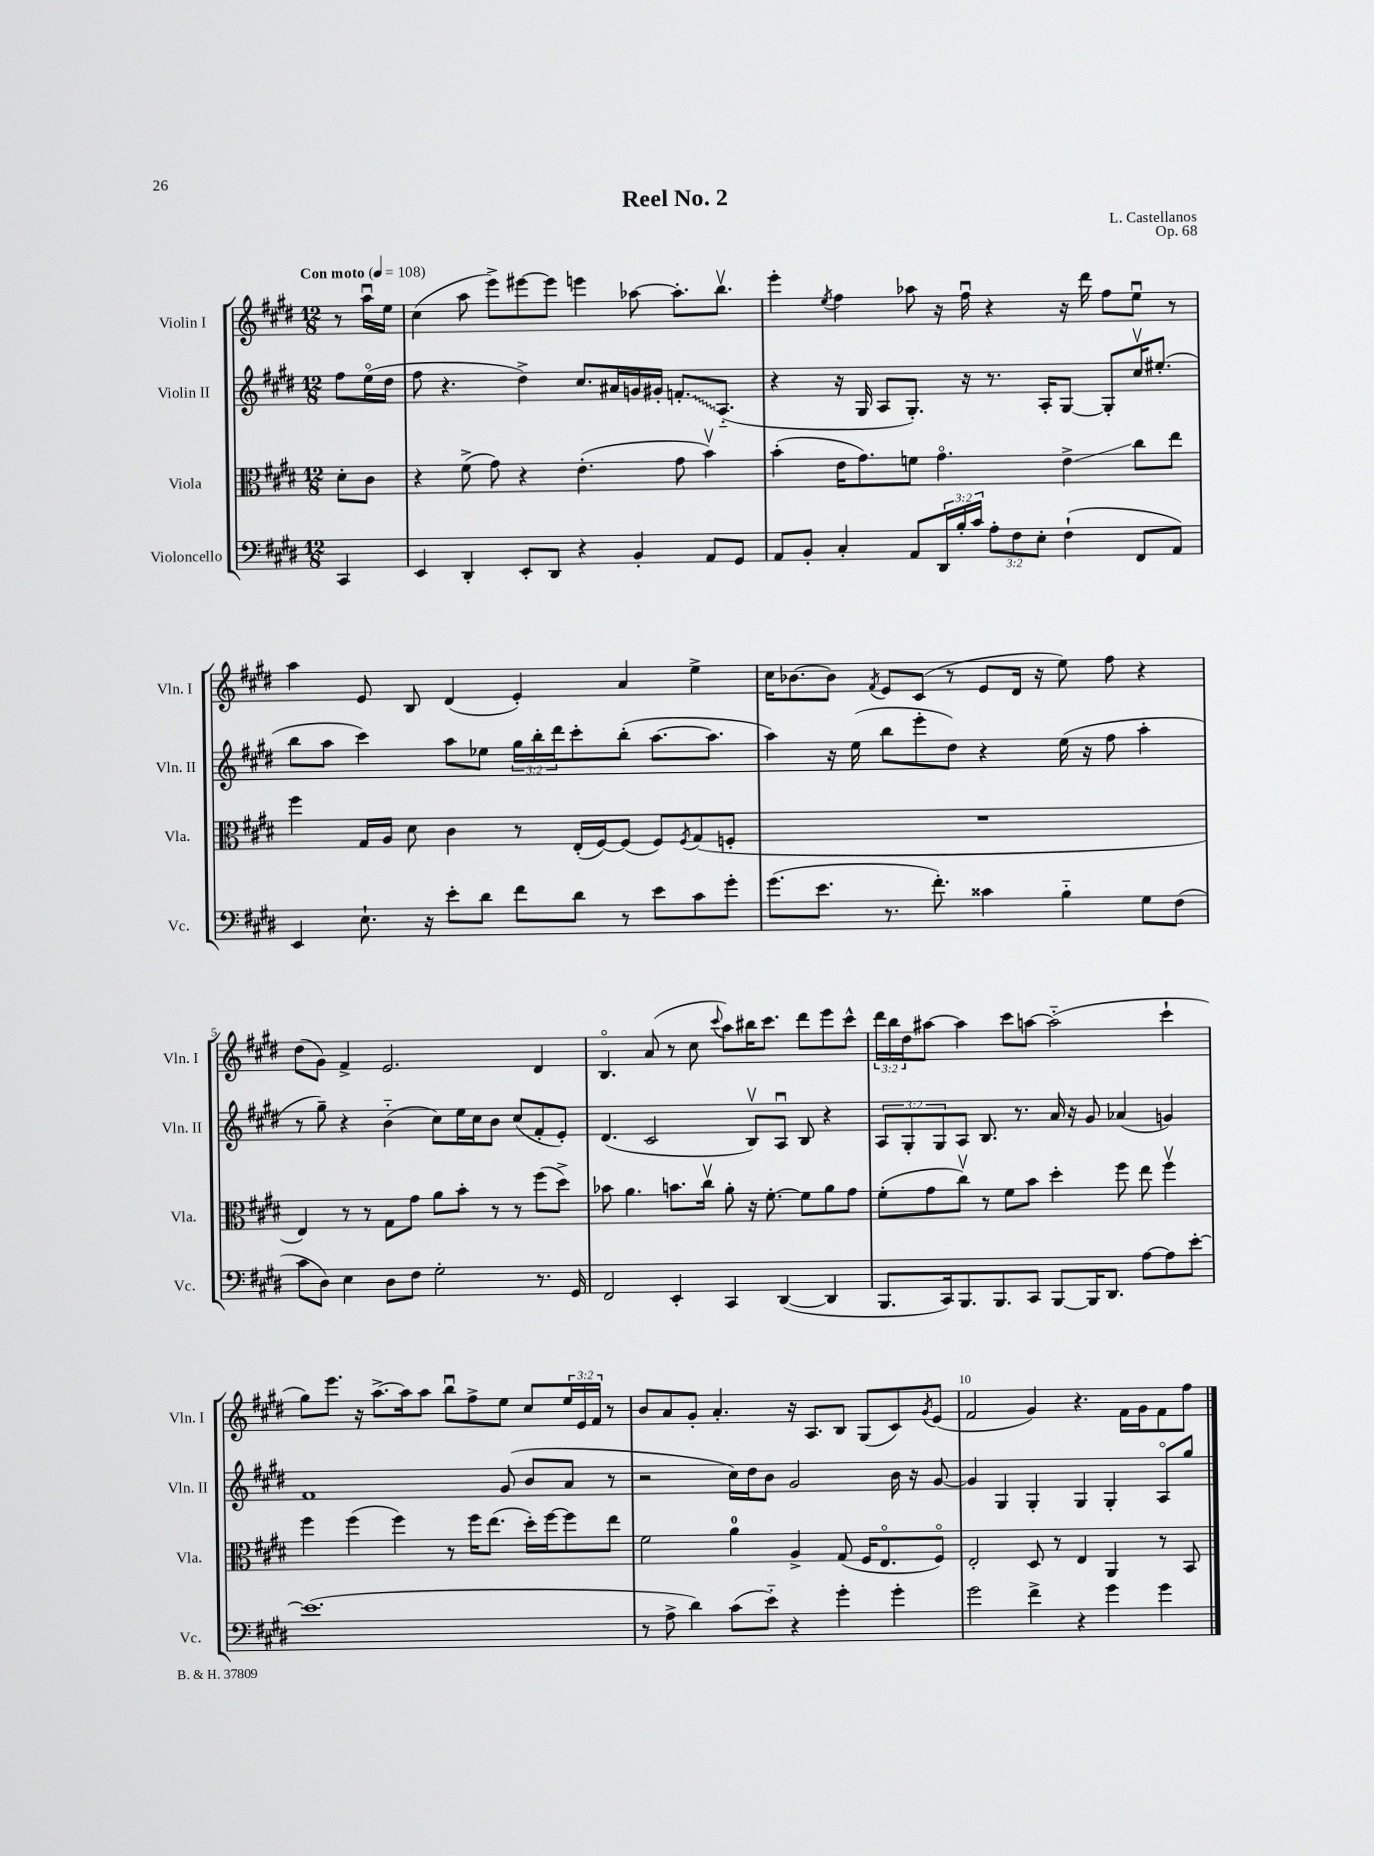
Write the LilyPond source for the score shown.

\header { title = "Reel No. 2" composer = "L. Castellanos" opus = "Op. 68" }
<<
\new StaffGroup <<
\new Staff = "s0" \with { instrumentName = "Violin I" shortInstrumentName = "Vln. I" } {
    \clef treble \key e \major \numericTimeSignature \time 12/8 \override Staff.TupletNumber.text = #tuplet-number::calc-fraction-text \partial 4 \tempo "Con moto" 4 = 108
    r8 a''16\downbow e''16 |
    cis''4( a''8 e'''8->) eis'''8~ eis'''8 e'''4 aes''8~ aes''8.-. b''8.\upbow |
    e'''4-. \acciaccatura { e''8 } fis''4 aes''8 r16 fis''16\downbow r4 r16 dis'''16 fis''8 e''8\downbow r8 |
    a''4 e'8 b8 dis'4( e'4-.) a'4 e''4-> |
    cis''16 bes'8.~ bes'8 \acciaccatura { fis'8 } e'8 cis'8( r8 e'8 dis'16 r16 e''8) fis''8 r4 |
    dis''8( gis'8) fis'4-> e'2. dis'4 |
    b4.\flageolet a'8( r8 cis''8 \appoggiatura { cis'''8 } a''8) bis''16 cis'''8. dis'''8 e'''8 cis'''8-^ |
    \tuplet 3/2 { dis'''16 b''16 dis''16 } ais''8~ ais''4 cis'''8 a''8~ a''2-_( cis'''4-! |
    gis''8) e'''8. r16 a''8.~-> a''16 a''8 b''8\downbow fis''8-> e''8 cis''8 \tuplet 3/2 { e''16 e'16 fis'16 } r8 |
    b'8 a'8 gis'8-. a'4.-. r16 a8. b8 gis8( cis'8) \acciaccatura { gis'8 } e'8( |
    fis'2 gis'4) r4. fis'16 gis'16 fis'8 fis''8 \bar "|." |
}
\new Staff = "s1" \with { instrumentName = "Violin II" shortInstrumentName = "Vln. II" } {
    \clef treble \key e \major \numericTimeSignature \time 12/8 \override Staff.TupletNumber.text = #tuplet-number::calc-fraction-text \partial 4
    fis''8 e''16\flageolet( dis''16 |
    fis''8 r4. dis''4->) cis''8. ais'16 g'16 gis'16-. \once \override Glissando.style = #'zigzag f'8.-.\glissando a8.-_( |
    r4 r16 gis16 a8 gis8.-.) r16 r8. a16-. gis8~ gis8-. cis''16\upbow eis''8.-.( |
    b''8 a''8 cis'''4) a''8 ees''8 \tuplet 3/2 { gis''16 b''16-. dis'''16 } cis'''8-. b''8-.( a''8.~ a''8. |
    a''4) r16 e''16( b''8 e'''8-. dis''8) r4 e''16( r16 fis''8 a''4-. |
    r8 gis''8--) r4 b'4-_( cis''8) e''16 cis''16 b'8 cis''8( fis'8-. e'8-.) |
    dis'4.( cis'2 b8\upbow) a8\downbow b8 r4 |
    \tuplet 3/2 { a8 gis8-. gis8 } a8 b8. r8. a'16 r16 gis'8 aes'4( g'4) |
    fis'1 gis'8( b'8 a'8 r8 |
    r2 cis''16) dis''16 b'8 gis'2 b'16 r16 gis'8~ |
    gis'4 gis4 gis4-. gis4 gis4-. a8\flageolet gis''8 \bar "|." |
}
\new Staff = "s2" \with { instrumentName = "Viola" shortInstrumentName = "Vla." } {
    \clef alto \key e \major \numericTimeSignature \time 12/8 \partial 4
    dis'8-. cis'8 |
    r4 fis'8->( gis'8) r4 e'4.-.( gis'8 b'4\upbow) |
    b'4-.( e'16 gis'8.) f'8 gis'4.\flageolet e'4->\glissando cis''8 e''8 |
    fis''4 gis16 a16 dis'8 cis'4 r8 e16-.( fis16~) fis8( fis8) \acciaccatura { fis8 } gis8( f8-. |
    R1. |
    e4) r8 r8 gis8 gis'8 a'8 b'8-. r8 r8 fis''8( dis''8->) |
    bes'8 a'4. b'8. cis''16\upbow a'8-. r16 fis'8.~-. fis'8 a'8 gis'8 |
    fis'8-.( gis'8 cis''8\upbow) r8 fis'8 b'8 dis''4-. fis''8 e''8 fis''4\upbow |
    fis''4 fis''4( fis''4) r8 fis''16 e''8.( dis''16-.) fis''16~ fis''8 e''8 |
    fis'2 a'4-0 a4-> gis8( fis16 e8.\flageolet fis8\flageolet) |
    e2-. dis8 r8 e4 a,4 r8 b,8 \bar "|." |
}
\new Staff = "s3" \with { instrumentName = "Violoncello" shortInstrumentName = "Vc." } {
    \clef bass \key e \major \numericTimeSignature \time 12/8 \override Staff.TupletNumber.text = #tuplet-number::calc-fraction-text \partial 4
    cis,4 |
    e,4 dis,4-. e,8-. dis,8 r4 b,4-. a,8 gis,8 |
    a,8 b,8-. cis4-. a,8 \tuplet 3/2 { dis,16 b16-. cis'16 } \tuplet 3/2 { a8-. fis8 e8-. } fis4-!( fis,8 a,8) |
    e,4 e8.-! r16 e'8-. dis'8 fis'8 dis'8 r8 e'8 cis'8 gis'8-. |
    gis'8.( e'8. r8. fis'8.-.) cisis'4 b4-_ gis8 fis8( |
    cis'8 dis8) e4 dis8 fis8 gis2-. r8. gis,16 |
    fis,2 e,4-. cis,4 dis,4~( dis,4 |
    b,,8. cis,16) b,,8. b,,8. cis,8 b,,8~ b,,16 dis,8. a8~ a8 e'8~-. |
    e'1.( |
    r8 a8-> dis'4) cis'8( e'8-_) r4 gis'4-. gis'4-. |
    gis'2 fis'4-> r4 gis'4 gis'4 \bar "|." |
}
>>
>>
\layout { \context { \Score \override BarNumber.break-visibility = ##(#f #t #t) barNumberVisibility = #(every-nth-bar-number-visible 5) } }
